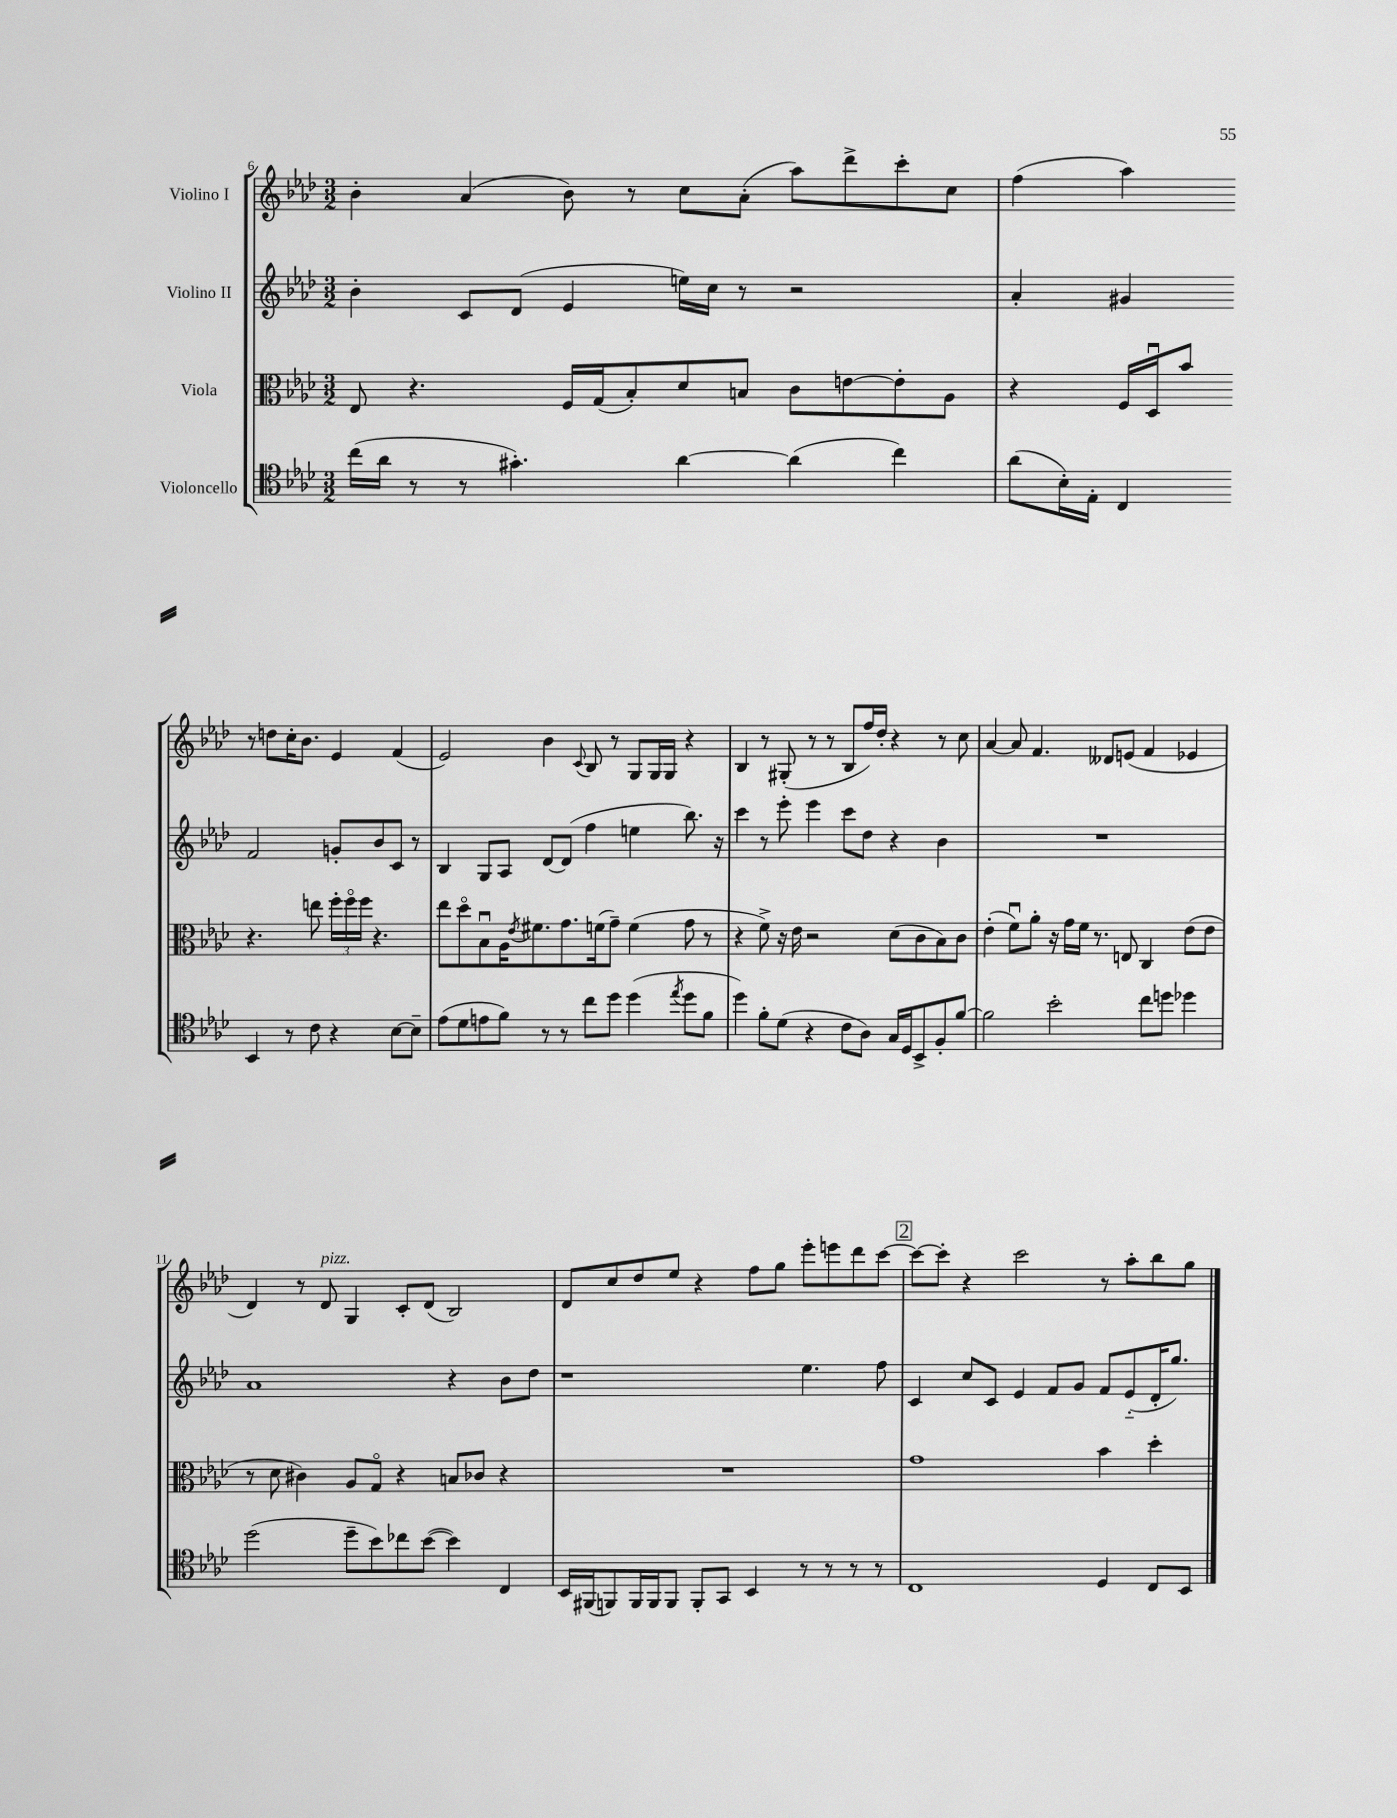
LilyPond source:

<<
\new StaffGroup <<
\new Staff = "s0" \with { instrumentName = "Violino I" } {
    \clef treble \key aes \major \numericTimeSignature \time 3/2
    bes'4-. aes'4( bes'8) r8 c''8 aes'8-.( aes''8) des'''8-> c'''8-. c''8 |
    f''4( aes''4) r8 d''8 c''16-. bes'8. ees'4 f'4( |
    ees'2) bes'4 \appoggiatura { c'8 } bes8 r8 g8 g16 g16 r4 |
    bes4 r8 gis8-.( r8 r8 bes8 f''16) des''16-. r4 r8 c''8 |
    aes'4~ aes'8 f'4. deses'8 e'8( f'4 ees'4 |
    des'4) r8 des'8^\markup { \italic "pizz." } g4 c'8-. des'8( bes2) |
    des'8 c''8 des''8 ees''8 r4 f''8 g''8 ees'''8-. e'''8 des'''8 c'''8~ |
    \mark \markup { \box "2" } c'''8~ c'''8-. r4 c'''2 r8 aes''8-. bes''8 g''8 \bar "|." |
}
\new Staff = "s1" \with { instrumentName = "Violino II" } {
    \clef treble \key aes \major \numericTimeSignature \time 3/2
    bes'4-. c'8 des'8( ees'4 e''16) c''16 r8 r2 |
    aes'4-. gis'4 f'2 g'8-. bes'8 c'8 r8 |
    bes4 g8 aes8 des'8~ des'8( f''4 e''4 bes''8.) r16 |
    c'''4 r8 ees'''8-. ees'''4 c'''8 des''8 r4 bes'4 |
    R1. |
    aes'1 r4 bes'8 des''8 |
    r1 ees''4. f''8 |
    \mark \markup { \box "2" } c'4 c''8 c'8 ees'4 f'8 g'8 f'8 ees'8-_( des'16-. g''8.) \bar "|." |
}
\new Staff = "s2" \with { instrumentName = "Viola" } {
    \clef alto \key aes \major \numericTimeSignature \time 3/2
    ees8 r4. f16 g16( bes8-.) des'8 b8 c'8 e'8~ e'8-. aes8 |
    r4 f16 des16\downbow bes'8 r4. e''8 \tuplet 3/2 { f''16-. f''16\flageolet f''16 } r4. |
    ees''8 des''8\flageolet bes8\downbow aes16 \acciaccatura { ees'8 } fis'8. g'8. f'16( g'8--) f'4( g'8 r8 |
    r4 f'8->) r16 ees'16 r2 des'8( c'8 bes8) c'8 |
    ees'4-.( f'8\downbow) aes'8-. r16 g'16 f'16 r8. e8 c4 ees'8( ees'8 |
    r8 des'8 cis'4) aes8 g8\flageolet r4 b8 ces'8 r4 |
    R1. |
    \mark \markup { \box "2" } g'1 bes'4 des''4-. \bar "|." |
}
\new Staff = "s3" \with { instrumentName = "Violoncello" } {
    \clef tenor \key aes \major \numericTimeSignature \time 3/2
    c''16( aes'16 r8 r8 gis'4.-.) aes'4~ aes'4( c''4) |
    aes'8( bes16-.) ees16-. c4 bes,4 r8 c'8 r4 bes8~ bes8-- |
    ees'8( des'8 e'8 f'8) r8 r8 c''8 des''8 des''4( \acciaccatura { ees''8 } des''8 f'8 |
    des''4) f'8-. des'8( r4 c'8 aes8) g16 des16 bes,8-> f8-. f'8~ |
    f'2 bes'2-. c''8 d''8 des''4 |
    des''2( des''8-- bes'8) ces''8 bes'8~( bes'4) c4 |
    bes,16 fis,16( f,8) f,16 f,16 f,8 f,8-. g,8 bes,4 r8 r8 r8 r8 |
    \mark \markup { \box "2" } c1 des4 c8 bes,8 \bar "|." |
}
>>
>>
\layout { \context { \Score currentBarNumber = #6 } }
